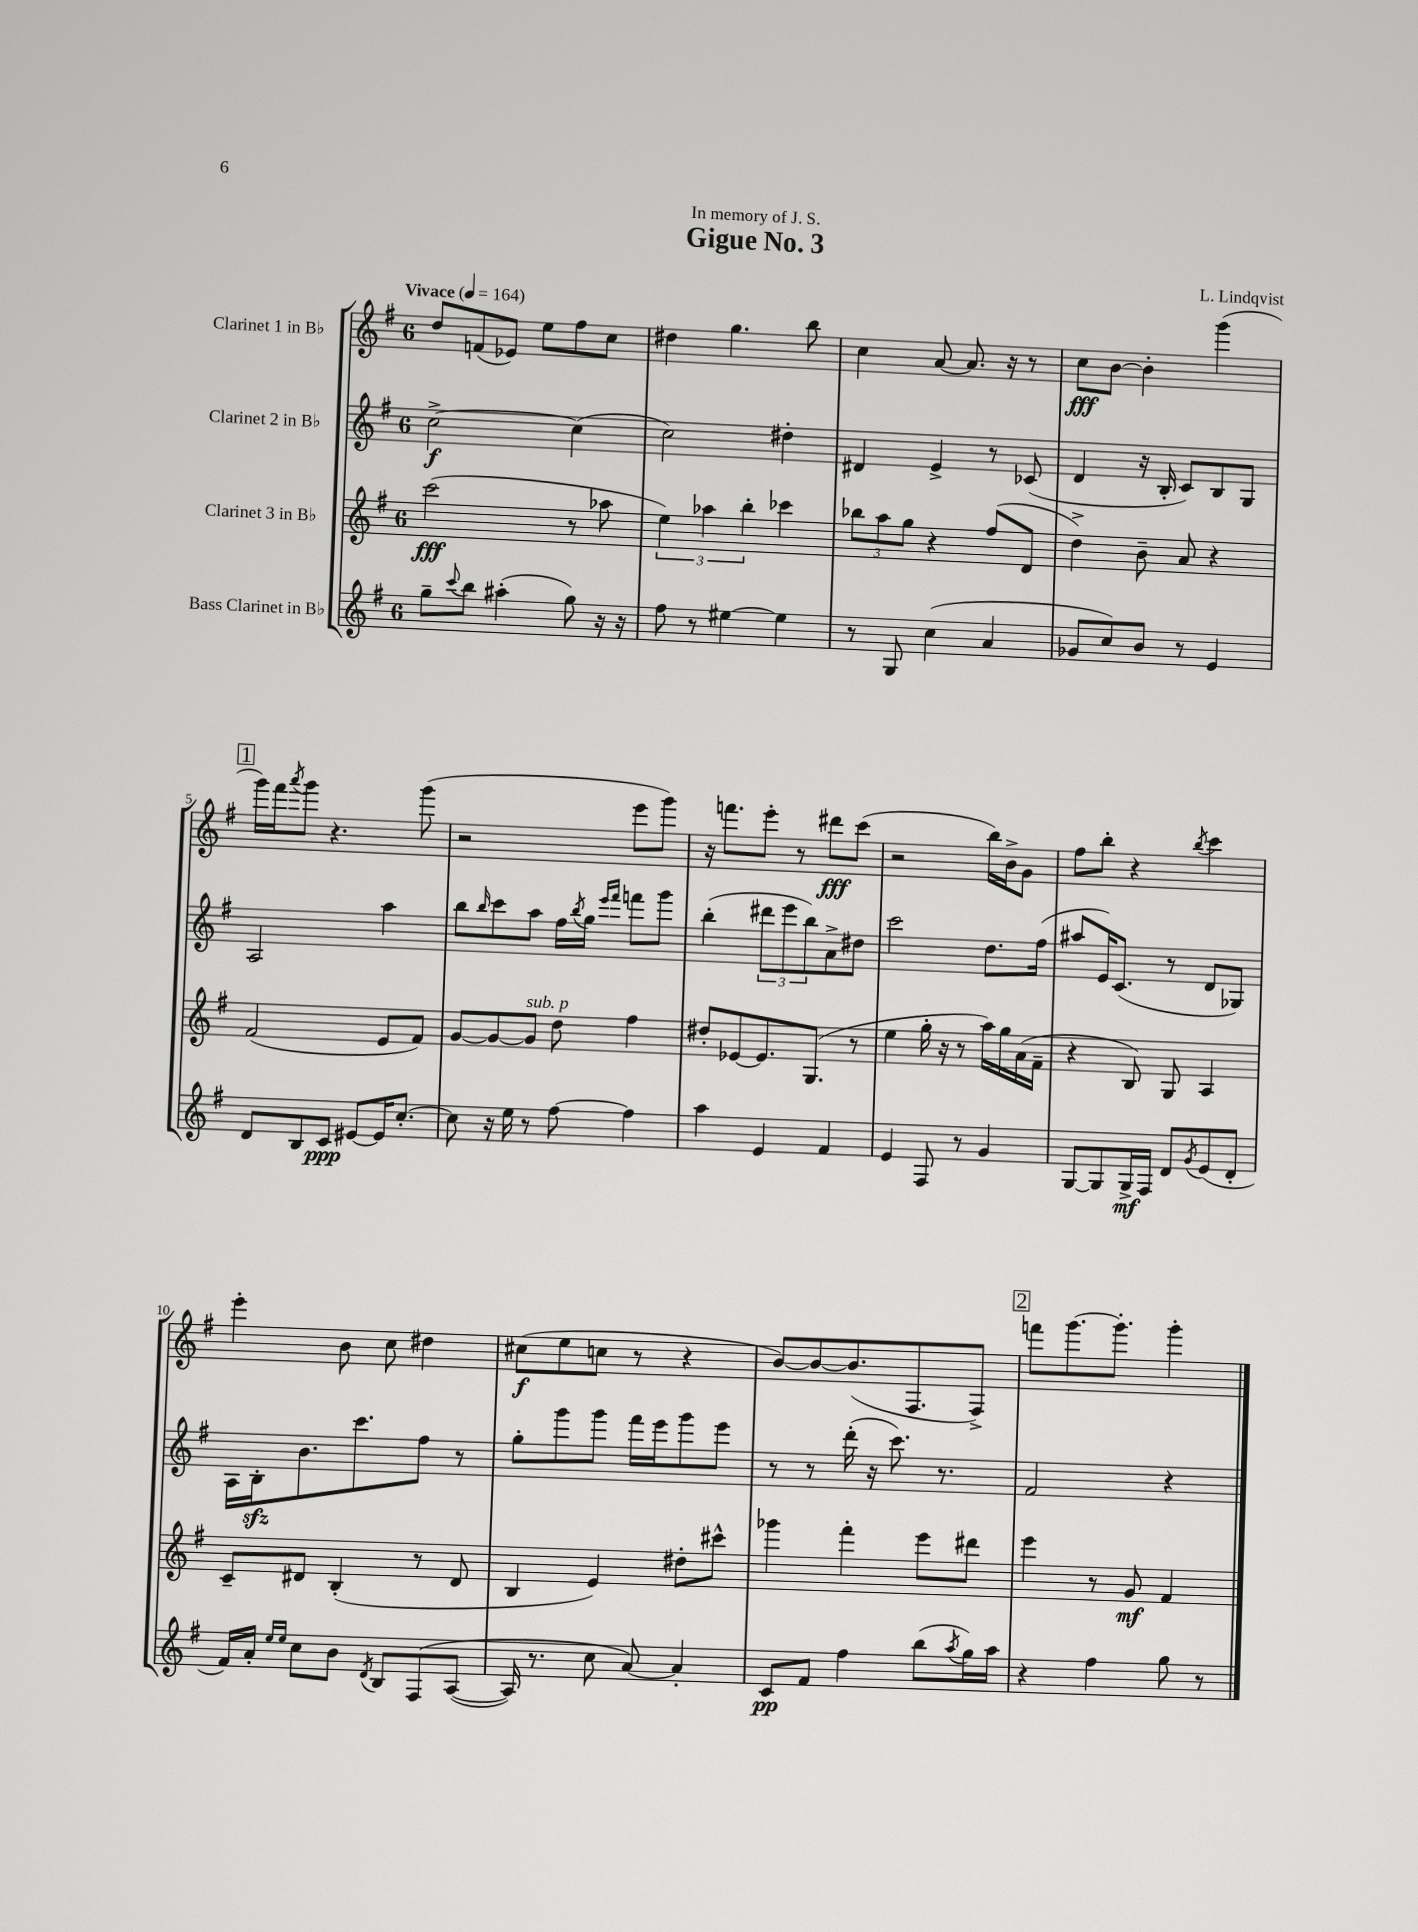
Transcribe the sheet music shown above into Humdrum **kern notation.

**kern	**kern	**kern	**kern
*staff4	*staff3	*staff2	*staff1
*clefG2	*clefG2	*clefG2	*clefG2
*k[f#]	*k[f#]	*k[f#]	*k[f#]
*M6/8	*M6/8	*M6/8	*M6/8
*MM164	*MM164	*MM164	*MM164
8gg~	(2ccc	[2cc^	8dd
8qqccc	.	.	.
8bb	.	.	(8f
(4aa#'	.	.	8e-)
.	.	.	8ee
8gg)	8r	(4cc]	8ff#
16r	8aa-	.	8cc
16r	.	.	.
=	=	=	=
8ff#	6ee)	2cc)	4dd#
8r	.	.	.
.	6aa-	.	.
[4ee#	.	.	4.gg
.	6bb'	.	.
4ee#]	4ccc-	4dd#'	.
.	.	.	8bb
=	=	=	=
8r	12bb-	4d#	4cc
.	12aa	.	.
8G	.	.	.
.	12gg	.	.
(4cc	4r	4e^	[8a
.	.	.	8.a]
4a	(8ff#	8r	.
.	.	.	16r
.	8d	(8c-	8r
=	=	=	=
8g-	4dd^)	4d	8cc
8cc)	.	.	[8b
8b	8b~	16r	4b']
.	.	16B'	.
8r	8a	8c)	.
4e	4r	8B	(4ggg
.	.	8G	.
=	=	=	=
8d	(2f#	2A	16ggg)
.	.	.	16fff#
.	.	.	8qaaa
8B	.	.	8ggg
8c	.	.	4.r
[8e#	.	.	.
16e#]	8e	4aa	.
[8.cc'	.	.	.
.	8f#)	.	(8ggg
=	=	=	=
8cc]	[8g	8bb	2r
.	.	16qqbb	.
16r	8g_	8ccc	.
16ee	.	.	.
8r	8g]	8aa	.
[8ff#	8dd	16ff#	.
.	.	8qbb	.
.	.	16gg	.
.	.	16qqeee	.
.	.	16qqfff#	.
4ff#]	4ff#	8fff	8eee
.	.	8ggg	8ggg)
=	=	=	=
4aa	8dd#'	(4bb'	16r
.	.	.	8.fff
.	[8e-	.	.
4e	8.e-]	12ddd#	8eee'
.	.	12eee	.
.	.	.	8r
.	.	12bb)	.
.	(8.G	.	.
4f#	.	8a^	8ddd#
.	8r	8dd#	(8ccc
=	=	=	=
4e	4ee	2ccc	2r
8F#	16gg'	.	.
.	16r	.	.
8r	8r	.	.
4g	16aa)	8.dd	16bb)
.	16gg	.	16b^
.	(16a	.	8g
.	16f#~	(16ff#	.
=	=	=	=
[8G	4r	8aa#	8ff#
8G]	.	16e)	8bb'
.	.	(8.c	.
16G^	8B)	.	4r
16F#	.	.	.
8d	8G	8r	.
8qg	.	.	8qbb
(8e	4A	8d	4ccc
8d'	.	8G-)	.
=	=	=	=
16f#)	8c~	16A	4eee'
16a'	.	16B'	.
16qqee	.	.	.
16qqee	.	.	.
8cc	8d#	8.b	.
8b	(4B'	.	8b
.	.	8.ccc	.
8qd	.	.	.
8B	.	.	8cc
&(8F#	8r	8ff#	4dd#
([8A	8d#	8r	.
=	=	=	=
16A])	4B	8gg'	(8cc#
8.r	.	.	.
.	.	8ggg	8ee
8cc	4e)	8ggg	8cc
[8a&)	.	16fff#	8r
.	.	16eee	.
4a']	8dd#'	8ggg	4r
.	8ccc#^^	8eee	.
=	=	=	=
8c	4ggg-	8r	[8b)
8f#	.	8r	8b_
4ff#	4fff#'	(16ddd'	(8.b]
.	.	16r	.
.	.	8.ccc)	.
.	.	.	8.F#
(8bb	8eee	.	.
.	.	8.r	.
8qaa	.	.	.
16gg)	8ddd#	.	8F#^)
16aa	.	.	.
=	=	=	=
4r	4eee	2f#	8fff
.	.	.	[8.ggg
4ff#	8r	.	.
.	.	.	8.ggg']
.	8g	.	.
8gg	4f#	4r	4ggg'
8r	.	.	.
==	==	==	==
*-	*-	*-	*-
